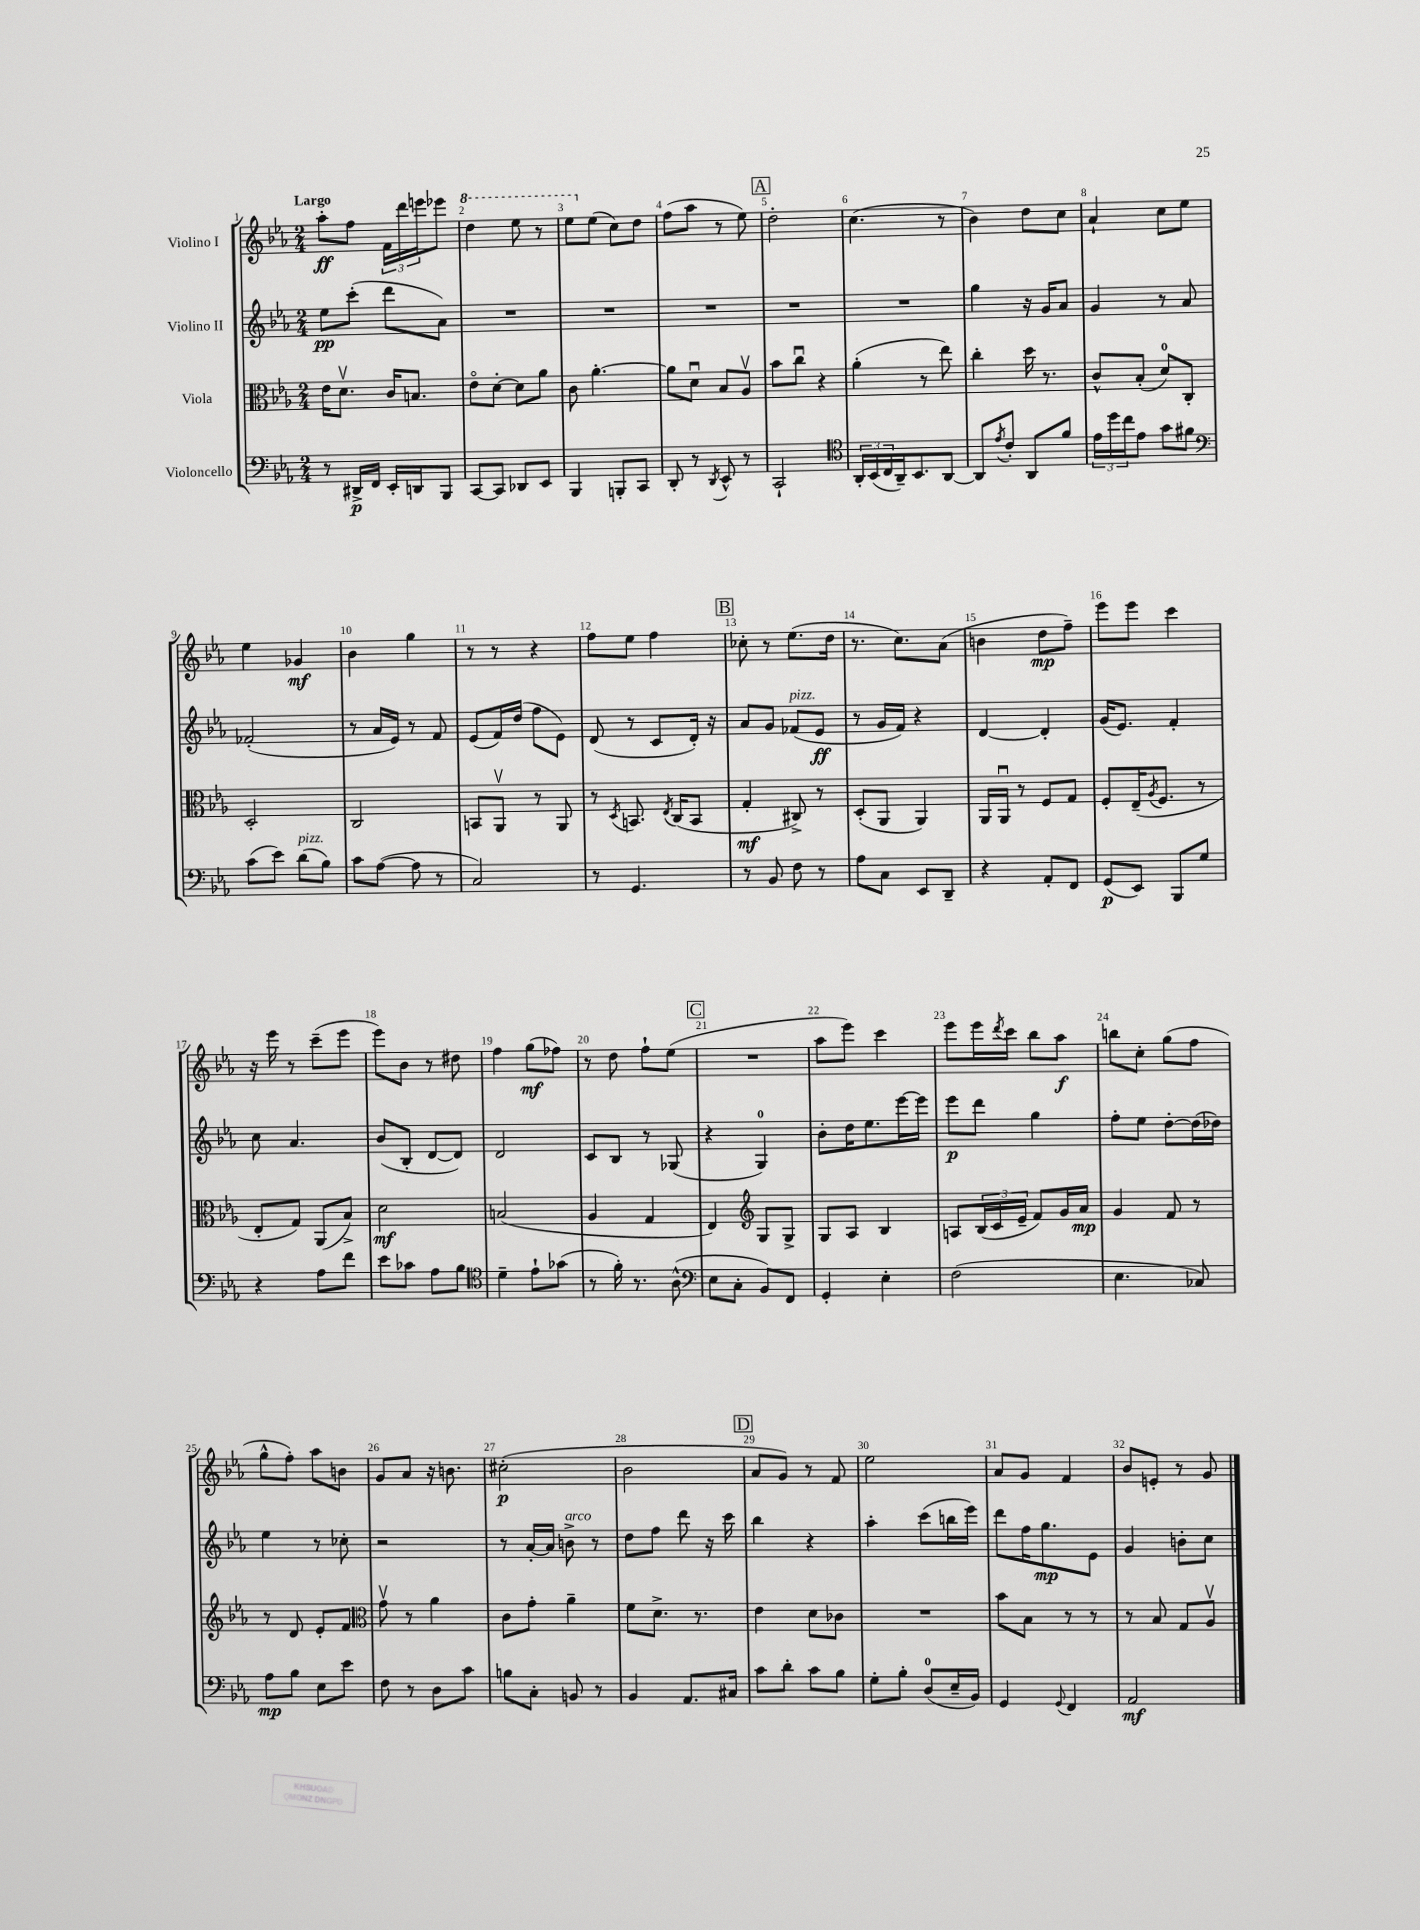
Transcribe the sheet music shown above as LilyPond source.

<<
\new StaffGroup <<
\new Staff = "s0" \with { instrumentName = "Violino I" } {
    \clef treble \key ees \major \numericTimeSignature \time 2/4 \tempo "Largo"
    aes''8-.\ff f''8 \tuplet 3/2 { f'16 d'''16 e'''16 } ees'''8 |
    \ottava #1 d'''4 ees'''8 r8 |
    ees'''8 \ottava #0 ees''8( c''8) d''8 |
    f''8( aes''8 r8 ees''8) |
    \mark \markup { \box "A" } d''2-. |
    c''4.( r8 |
    bes'4) d''8 c''8 |
    aes'4-! c''8 ees''8 |
    ees''4 ges'4\mf |
    bes'4 g''4 |
    r8 r8 r4 |
    f''8 ees''8 f''4 |
    \mark \markup { \box "B" } ces''8-. r8 ees''8.( d''16 |
    r8. c''8.) aes'8( |
    b'4 d''8\mp f''8--) |
    ees'''8 ees'''8 c'''4 |
    r16 ees'''16 r8 c'''8--( ees'''8 |
    ees'''8) bes'8 r8 dis''8 |
    f''4 g''8\mf( fes''8) |
    r8 d''8 f''8-! ees''8( |
    \mark \markup { \box "C" } R2 |
    aes''8 ees'''8) c'''4 |
    ees'''8 ees'''16 \acciaccatura { d'''8 } c'''16 bes''8 aes''8\f |
    b''8 c''8-. g''8( f''8 |
    g''8-^ f''8-.) aes''8 b'8 |
    g'8 aes'8 r16 b'8. |
    cis''2-.\p( |
    bes'2 |
    \mark \markup { \box "D" } aes'8 g'8) r8 f'8 |
    ees''2 |
    aes'8 g'8 f'4 |
    bes'8 e'8-. r8 g'8 \bar "|." |
}
\new Staff = "s1" \with { instrumentName = "Violino II" } {
    \clef treble \key ees \major \numericTimeSignature \time 2/4
    ees''8\pp c'''8-.( d'''8 aes'8) |
    R2 |
    R2 |
    R2 |
    \mark \markup { \box "A" } R2 |
    R2 |
    g''4 r16 g'16 aes'8 |
    g'4 r8 aes'8 |
    fes'2-.( |
    r8 aes'16 ees'16) r8 f'8 |
    ees'8( f'16) d''16( f''8 ees'8) |
    d'8( r8 c'8 d'16-.) r16 |
    \mark \markup { \box "B" } aes'8 g'8 fes'8^\markup { \italic "pizz." }( ees'8\ff |
    r8 g'16 f'16) r4 |
    d'4~ d'4-. |
    g'16( ees'8.) f'4-. |
    c''8 aes'4. |
    bes'8( bes8-. d'8~ d'8) |
    d'2 |
    c'8 bes8 r8 ges8( |
    \mark \markup { \box "C" } r4 g4-0) |
    bes'8-. d''16 ees''8. ees'''16~ ees'''16 |
    ees'''8\p d'''8 g''4 |
    f''8-. ees''8 d''8~-. d''16( des''16) |
    ees''4 r8 ces''8-. |
    r2 |
    r8 aes'16~-. aes'16 b'8->^\markup { \italic "arco" } r8 |
    d''8 f''8 d'''8 r16 c'''16 |
    \mark \markup { \box "D" } bes''4 r4 |
    aes''4-. c'''8( b''16 ees'''16) |
    d'''8 f''16 g''8.\mp ees'8 |
    g'4 b'8-. c''8 \bar "|." |
}
\new Staff = "s2" \with { instrumentName = "Viola" } {
    \clef alto \key ees \major \numericTimeSignature \time 2/4
    ees'16 d'8.\upbow c'16 b8. |
    ees'8\flageolet d'8~-. d'8 aes'8 |
    c'8 aes'4.~-. |
    aes'8 d'8\downbow bes8 aes8\upbow |
    \mark \markup { \box "A" } bes'8 c''8\downbow r4 |
    aes'4-.( r8 ees''8) |
    c''4-. d''16 r8. |
    c'8-^ bes8-.( d'8-0) c8-. |
    d2-. |
    c2 |
    b,8 aes,8\upbow r8 aes,8 |
    r8 \acciaccatura { d8 } b,8. \acciaccatura { ees8 } c16( b,8 |
    \mark \markup { \box "B" } g4-.\mf cis8->) r8 |
    d8-.( aes,8 aes,4) |
    aes,16 aes,16\downbow r8 f8 g8 |
    f8-. ees16--( \acciaccatura { aes8 } f8. r8 |
    ees8-. g8) aes,8( bes8->) |
    d'2\mf |
    b2( |
    aes4 g4 |
    \mark \markup { \box "C" } ees4) \clef treble g8 g8-> |
    g8 aes8 bes4 |
    a8 \tuplet 3/2 { bes16( c'16 ees'16-- } f'8) g'16 aes'16\mp |
    g'4 f'8 r8 |
    r8 d'8 ees'8-. f'8 |
    \clef alto g'8\upbow r8 aes'4 |
    c'8 g'8-. aes'4-- |
    f'8 d'8.-> r8. |
    \mark \markup { \box "D" } ees'4 d'8 ces'8 |
    R2 |
    bes'8 bes8 r8 r8 |
    r8 bes8 g8 aes8\upbow \bar "|." |
}
\new Staff = "s3" \with { instrumentName = "Violoncello" } {
    \clef bass \key ees \major \numericTimeSignature \time 2/4
    r8 dis,16->\p f,16 ees,16-. d,16 bes,,8 |
    c,8~ c,8 des,8 ees,8 |
    bes,,4 b,,8-. c,8 |
    d,8-. r8 \acciaccatura { d,8 } ees,8-^ r8 |
    \mark \markup { \box "A" } c,2-! |
    \clef tenor \tuplet 3/2 { aes,16-. bes,16( c16 } aes,16--) bes,8. aes,8~ |
    aes,8 \acciaccatura { ees'8 } c'8-. aes,8 f'8 |
    \tuplet 3/2 { ees'16 d''16 c''16 } ees'8 g'8 fis'8 |
    \clef bass c'8( ees'8) d'8^\markup { \italic "pizz." }( bes8) |
    c'8 aes8~( aes8 r8 |
    c2) |
    r8 g,4. |
    \mark \markup { \box "B" } r8 bes,8 f8 r8 |
    aes8 c8 ees,8 d,8-- |
    r4 aes,8-. f,8 |
    g,8\p( ees,8) bes,,8 g8 |
    r4 aes8 f'8 |
    ees'8 ces'8 aes8 bes8 |
    \clef tenor d'4-- ees'8-! ges'8( |
    r8 f'16-.) r8. aes8-^( |
    \mark \markup { \box "C" } \clef bass ees8 c8-. bes,8) f,8 |
    g,4-. ees4-. |
    f2( |
    ees4. ces8) |
    aes8\mp bes8 ees8 ees'8 |
    f8 r8 d8 c'8 |
    b8 c8-. b,8 r8 |
    bes,4 aes,8. cis16 |
    \mark \markup { \box "D" } c'8 d'8-. c'8 bes8 |
    g8-. bes8-. d8-0( ees16-- bes,16) |
    g,4 \appoggiatura { g,8 } f,4 |
    aes,2\mf \bar "|." |
}
>>
>>
\layout { \context { \Score \override BarNumber.break-visibility = ##(#f #t #t) barNumberVisibility = #all-bar-numbers-visible } }
